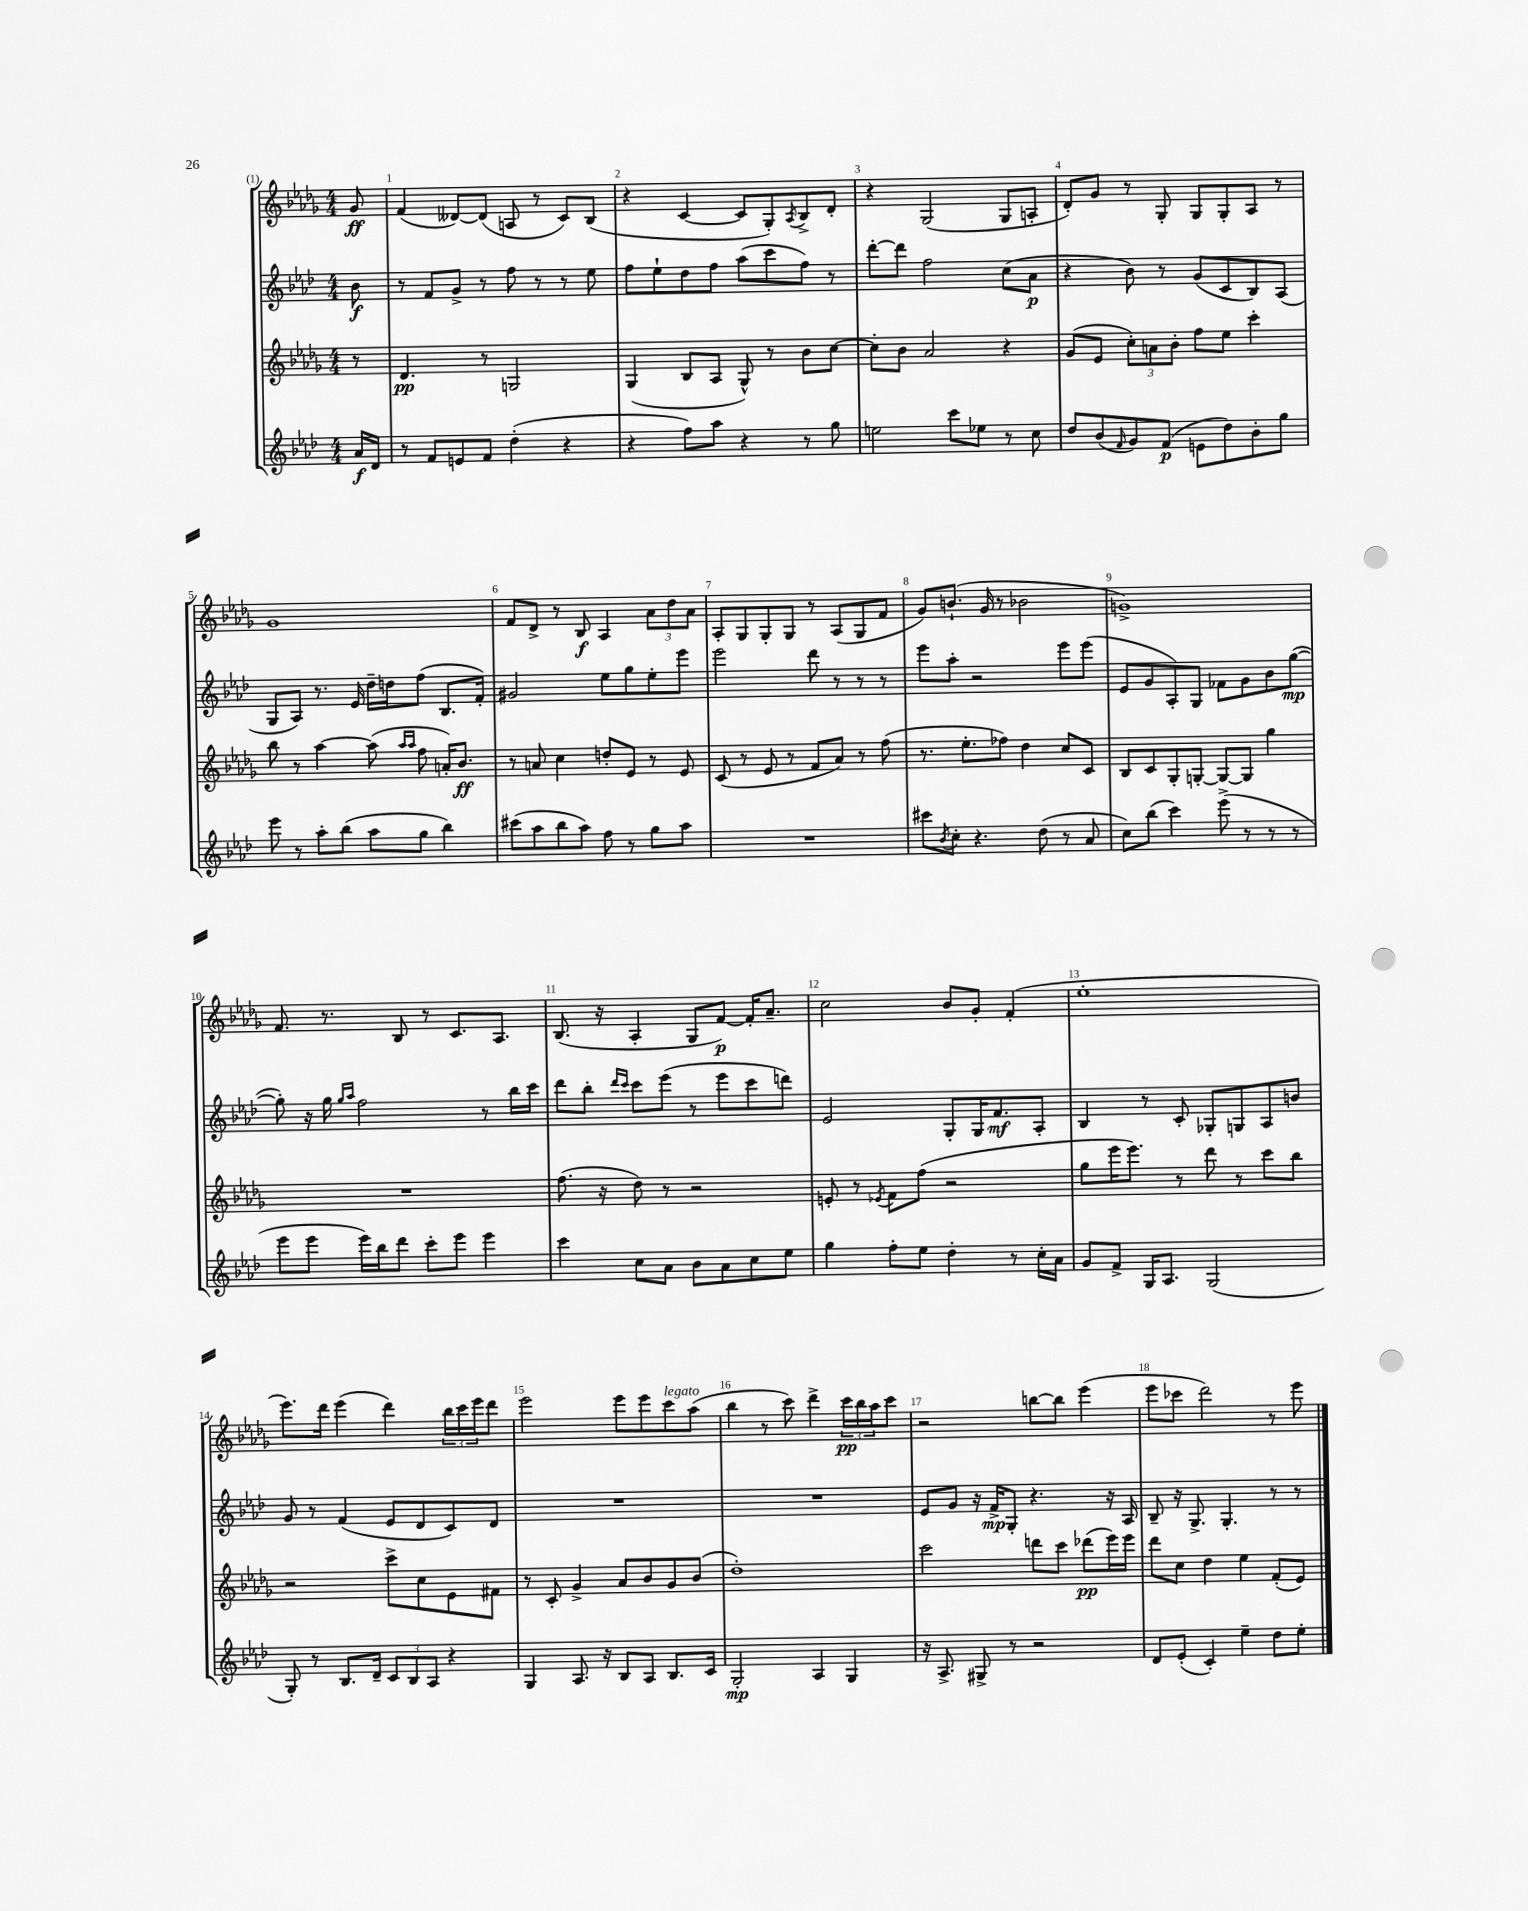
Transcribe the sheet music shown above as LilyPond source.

<<
\new StaffGroup <<
\new Staff = "s0" {
    \clef treble \key des \major \numericTimeSignature \time 4/4 \partial 8
    ges'8\ff |
    f'4( deses'8~) deses'8( a8 r8 c'8) bes8( |
    r4 c'4~ c'8 ges8-.) \acciaccatura { aes8 } bes8-> des'8-. |
    r4 ges2( ges8 a8-. |
    des'8-.) ges'8 r8 ges8-. ges8 ges8-. aes8 r8 |
    ges'1 |
    f'8 des'8-> r8 bes8\f aes4 \tuplet 3/2 { aes'8 des''8 aes'8 } |
    aes8-. ges8 ges8-. ges8 r8 aes8( ges8 f'8 |
    ges'8) b'8.-!( ges'16 r8 bes'2 |
    g'1->) |
    f'8. r8. bes8 r8 c'8. aes8. |
    bes8.( r16 aes4-. ges8 f'8~\p) f'16-. aes'8.-- |
    c''2 bes'8 ges'8-. f'4-.( |
    ees''1-. |
    ees'''8.) des'''16 ees'''4( des'''4) \tuplet 3/2 { bes''16 c'''16 ees'''16 } des'''8 |
    ees'''2 ees'''8 ees'''8 c'''8^\markup { \italic "legato" } aes''8( |
    bes''4 r8 c'''8) des'''4-> \tuplet 3/2 { c'''16\pp bes''16 aes''16 } c'''8 |
    r2 b''8~ b''8 ees'''4( |
    ees'''8 ces'''8 des'''2) r8 ees'''8 \bar "|." |
}
\new Staff = "s1" {
    \clef treble \key aes \major \numericTimeSignature \time 4/4 \partial 8
    bes'8\f |
    r8 f'8 g'8-> r8 f''8 r8 r8 ees''8 |
    f''8 ees''8-! des''8 f''8 aes''8( c'''8 f''8) r8 |
    des'''8~-. des'''8 f''2 c''8( aes'8\p |
    r4 bes'8) r8 g'8( c'8 bes8) aes8( |
    g8 aes8) r8. ees'16 des''16-- d''16 f''8( bes8. f'16-.) |
    gis'2 ees''8 g''8 ees''8-. ees'''8 |
    ees'''2 des'''8 r8 r8 r8 |
    ees'''8 aes''8-. r2 ees'''8 ees'''8( |
    ees'8 g'8 aes8-.) g8 fes'8 g'8 bes'8 g''8~\mp( |
    g''8-.) r16 g''16 \grace { g''16 aes''16 } f''2 r8 bes''16 c'''16 |
    des'''8 bes''8-. \grace { des'''16 c'''16 } c'''8 ees'''8( r8 ees'''8 c'''8 d'''8) |
    ees'2 g8-. g16 f'8.\mf aes8-. |
    bes4 r8 c'8-. ges8-. g8 aes8 b'8 |
    g'8 r8 f'4( ees'8 des'8 c'8) des'8 |
    R1 |
    R1 |
    ees'8 g'8 r16 f'16->\mp g8-. r4. r16 aes16 |
    bes8-- r16 g8.-> g4.-. r8 r8 \bar "|." |
}
\new Staff = "s2" {
    \clef treble \key des \major \numericTimeSignature \time 4/4 \partial 8
    r8 |
    des'4.\pp r8 g2 |
    ges4( bes8 aes8 ges8-^) r8 bes'8 c''8~ |
    c''8-. bes'8 aes'2 r4 |
    ges'8( ees'8 \tuplet 3/2 { c''8-.) a'8 bes'8-. } f''8 ees''8 c'''4-. |
    bes''8 r8 aes''4~ aes''8( \grace { aes''16 aes''16 } f''8 a'16-.) bes'8.\ff |
    r8 a'8 c''4 d''8-. ees'8 r8 ees'8 |
    c'8( r8 ees'8 r8 f'8 aes'8) r8 f''8( |
    r8. ees''8.-. fes''8) des''4 c''8 c'8 |
    bes8 c'8 ges8-. g8~-. g8~ g8 ges''4 |
    R1 |
    f''8.( r16 des''8) r8 r2 |
    e'8-. r8 \acciaccatura { ees'8 } f'8 f''8( r2 |
    ges''8 ees'''16 ees'''8.) r8 des'''8 r8 c'''8 bes''8 |
    r2 c'''8-> c''8 ees'8 fis'8 |
    r8 c'8-. ges'4-> aes'8 bes'8 ges'8 bes'8( |
    des''1-.) |
    c'''2 d'''8 c'''8 des'''8\pp( ees'''16) ees'''16 |
    des'''8 c''8 des''4 ees''4 f'8-.( ees'8) \bar "|." |
}
\new Staff = "s3" {
    \clef treble \key aes \major \numericTimeSignature \time 4/4 \partial 8
    aes'16\f des'16 |
    r8 f'8 e'8 f'8 des''4-.( r4 |
    r4 f''8) aes''8 r4 r8 g''8 |
    e''2 c'''8 ees''8 r8 c''8 |
    des''8 bes'8( \grace { f'16 } g'8) f'8\p( e'8 des''8) bes'8-. g''8 |
    ees'''8 r8 aes''8-. bes''8( aes''8 g''8 bes''4) |
    cis'''8( aes''8 bes''8 aes''8) f''8 r8 g''8 aes''8 |
    R1 |
    cis'''8 \acciaccatura { bes'8 } c''8-. r4. des''8( r8 aes'8 |
    c''8) bes''8( c'''4) ees'''8->( r8 r8 r8 |
    ees'''8 ees'''8 ees'''16) bes''16 des'''8 c'''8-. ees'''8 ees'''4 |
    c'''4 c''8 aes'8 bes'8 aes'8 c''8 ees''8 |
    g''4 f''8-. ees''8 des''4-. r8 c''16-. aes'16 |
    g'8 f'8-> g16 aes8. g2( |
    g8-.) r8 bes8. des'16-- \tuplet 3/2 { c'8 bes8 aes8 } r4 |
    g4 aes8. r16 bes8 aes8 bes8. c'16 |
    g2-.\mp aes4 g4 |
    r16 aes8.-> gis8-> r8 r2 |
    des'8 ees'8-.( c'4-.) ees''4-- des''8 ees''8-. \bar "|." |
}
>>
>>
\layout { \context { \Score \override BarNumber.break-visibility = ##(#f #t #t) barNumberVisibility = #all-bar-numbers-visible } }
